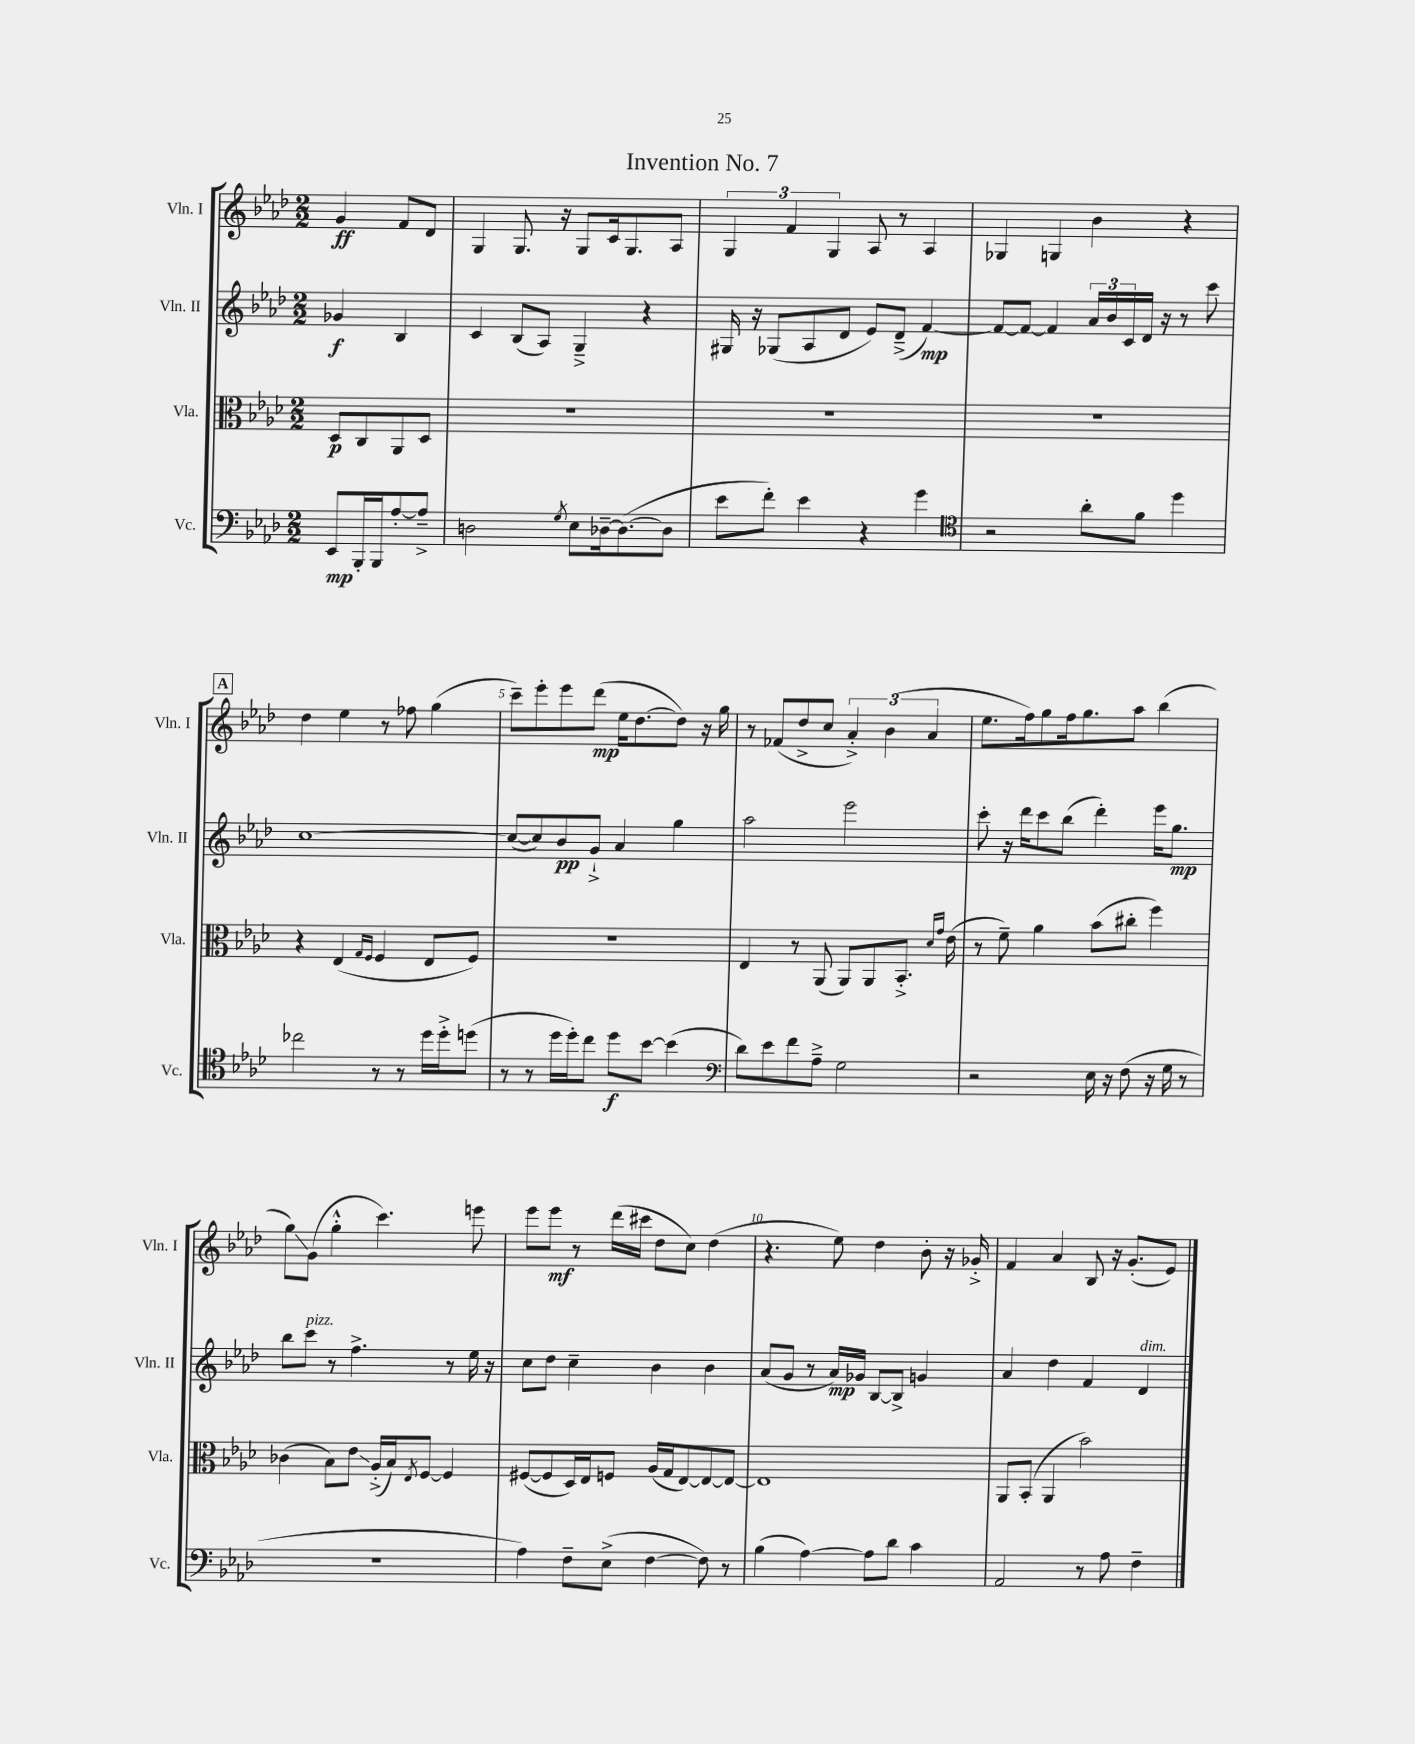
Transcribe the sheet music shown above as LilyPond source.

\header { title = "Invention No. 7" }
<<
\new StaffGroup <<
\new Staff = "s0" \with { instrumentName = "Vln. I" shortInstrumentName = "Vln. I" } {
    \clef treble \key aes \major \numericTimeSignature \time 2/2 \partial 2
    g'4\ff f'8 des'8 |
    g4 g8. r16 g8 c'16 g8. aes8 |
    \tuplet 3/2 { g4 f'4 g4 } aes8 r8 aes4 |
    ges4 g4 bes'4 r4 |
    \mark \markup { \box "A" } des''4 ees''4 r8 fes''8 g''4( |
    c'''8--) ees'''8-. ees'''8 des'''8\mp( ees''16 des''8.~ des''8) r16 g''16 |
    r8 fes'8( des''8-> c''8 \tuplet 3/2 { aes'4-.->) bes'4( aes'4 } |
    ees''8. f''16) g''8 f''16 g''8. aes''8 bes''4( |
    g''8\glissando) g'8( g''4-.-^ c'''4.) e'''8 |
    ees'''8 ees'''8\mf r8 des'''16( cis'''16 des''8 c''8) des''4( |
    r4. ees''8) des''4 bes'8-. r16 ges'16-.-> |
    f'4 aes'4 bes8 r16 g'8.-.( ees'8) \bar "|." |
}
\new Staff = "s1" \with { instrumentName = "Vln. II" shortInstrumentName = "Vln. II" } {
    \clef treble \key aes \major \numericTimeSignature \time 2/2 \partial 2
    ges'4\f bes4 |
    c'4 bes8( aes8) g4---> r4 |
    gis16 r16 ges8( aes8 des'8 ees'8) des'8--->( f'4~\mp) |
    f'8~ f'8~ f'4 \tuplet 3/2 { aes'16 bes'16 c'16 } des'16 r16 r8 c'''8 |
    \mark \markup { \box "A" } c''1~ |
    c''8~( c''8) bes'8\pp g'8-!-> aes'4 g''4 |
    aes''2 ees'''2 |
    c'''8-. r16 des'''16 c'''8 bes''8( des'''4-.) ees'''16 g''8.\mp |
    bes''8 c'''8^\markup { \italic "pizz." } r8 f''4.-> r8 ees''16 r16 |
    c''8 des''8 c''4-- bes'4 bes'4 |
    aes'8( g'8 r8 aes'16\mp) ges'16 bes8~ bes8-> g'4 |
    aes'4 des''4 f'4 des'4^\markup { \italic "dim." } \bar "|." |
}
\new Staff = "s2" \with { instrumentName = "Vla." shortInstrumentName = "Vla." } {
    \clef alto \key aes \major \numericTimeSignature \time 2/2 \partial 2
    des8\p c8 aes,8 des8 |
    R1 |
    R1 |
    R1 |
    \mark \markup { \box "A" } r4 ees4( \grace { g16 f16 } f4 ees8 f8) |
    R1 |
    ees4 r8 aes,8( aes,8) aes,8 bes,8.-.-> \grace { des'16 g'16 } ees'16( |
    r8 f'8--) aes'4 bes'8( cis''8-. f''4) |
    ces'4( bes8) ees'8\glissando aes16-.->( bes16) \acciaccatura { ees8 } f8~ f4 |
    fis8~( fis8 des16) ees16 f8 aes16( g16 ees8~) ees8~ ees8~ |
    ees1 |
    aes,8 bes,8-.( aes,4 bes'2) \bar "|." |
}
\new Staff = "s3" \with { instrumentName = "Vc." shortInstrumentName = "Vc." } {
    \clef bass \key aes \major \numericTimeSignature \time 2/2 \partial 2
    ees,8\mp bes,,16-. bes,,16 aes8~-. aes8---> |
    d2 \acciaccatura { g8 } ees8 des16~-- des8.~( des8 |
    ees'8 f'8-.) ees'4 r4 g'4 |
    \clef tenor r2 aes'8-. f'8 des''4 |
    \mark \markup { \box "A" } ces''2 r8 r8 des''16 des''16-.-> d''8( |
    r8 r8 des''16 des''16-.) c''8 des''8\f bes'8~ bes'4( |
    \clef bass des'8) ees'8 f'8 aes8---> g2 |
    r2 ees16 r16 f8( r16 g16 r8 |
    R1 |
    aes4) f8-- ees8->( f4~ f8) r8 |
    bes4( aes4~) aes8 des'8 c'4 |
    aes,2 r8 aes8 f4-- \bar "|." |
}
>>
>>
\layout { \context { \Score \override BarNumber.break-visibility = ##(#f #t #t) barNumberVisibility = #(every-nth-bar-number-visible 5) } }
